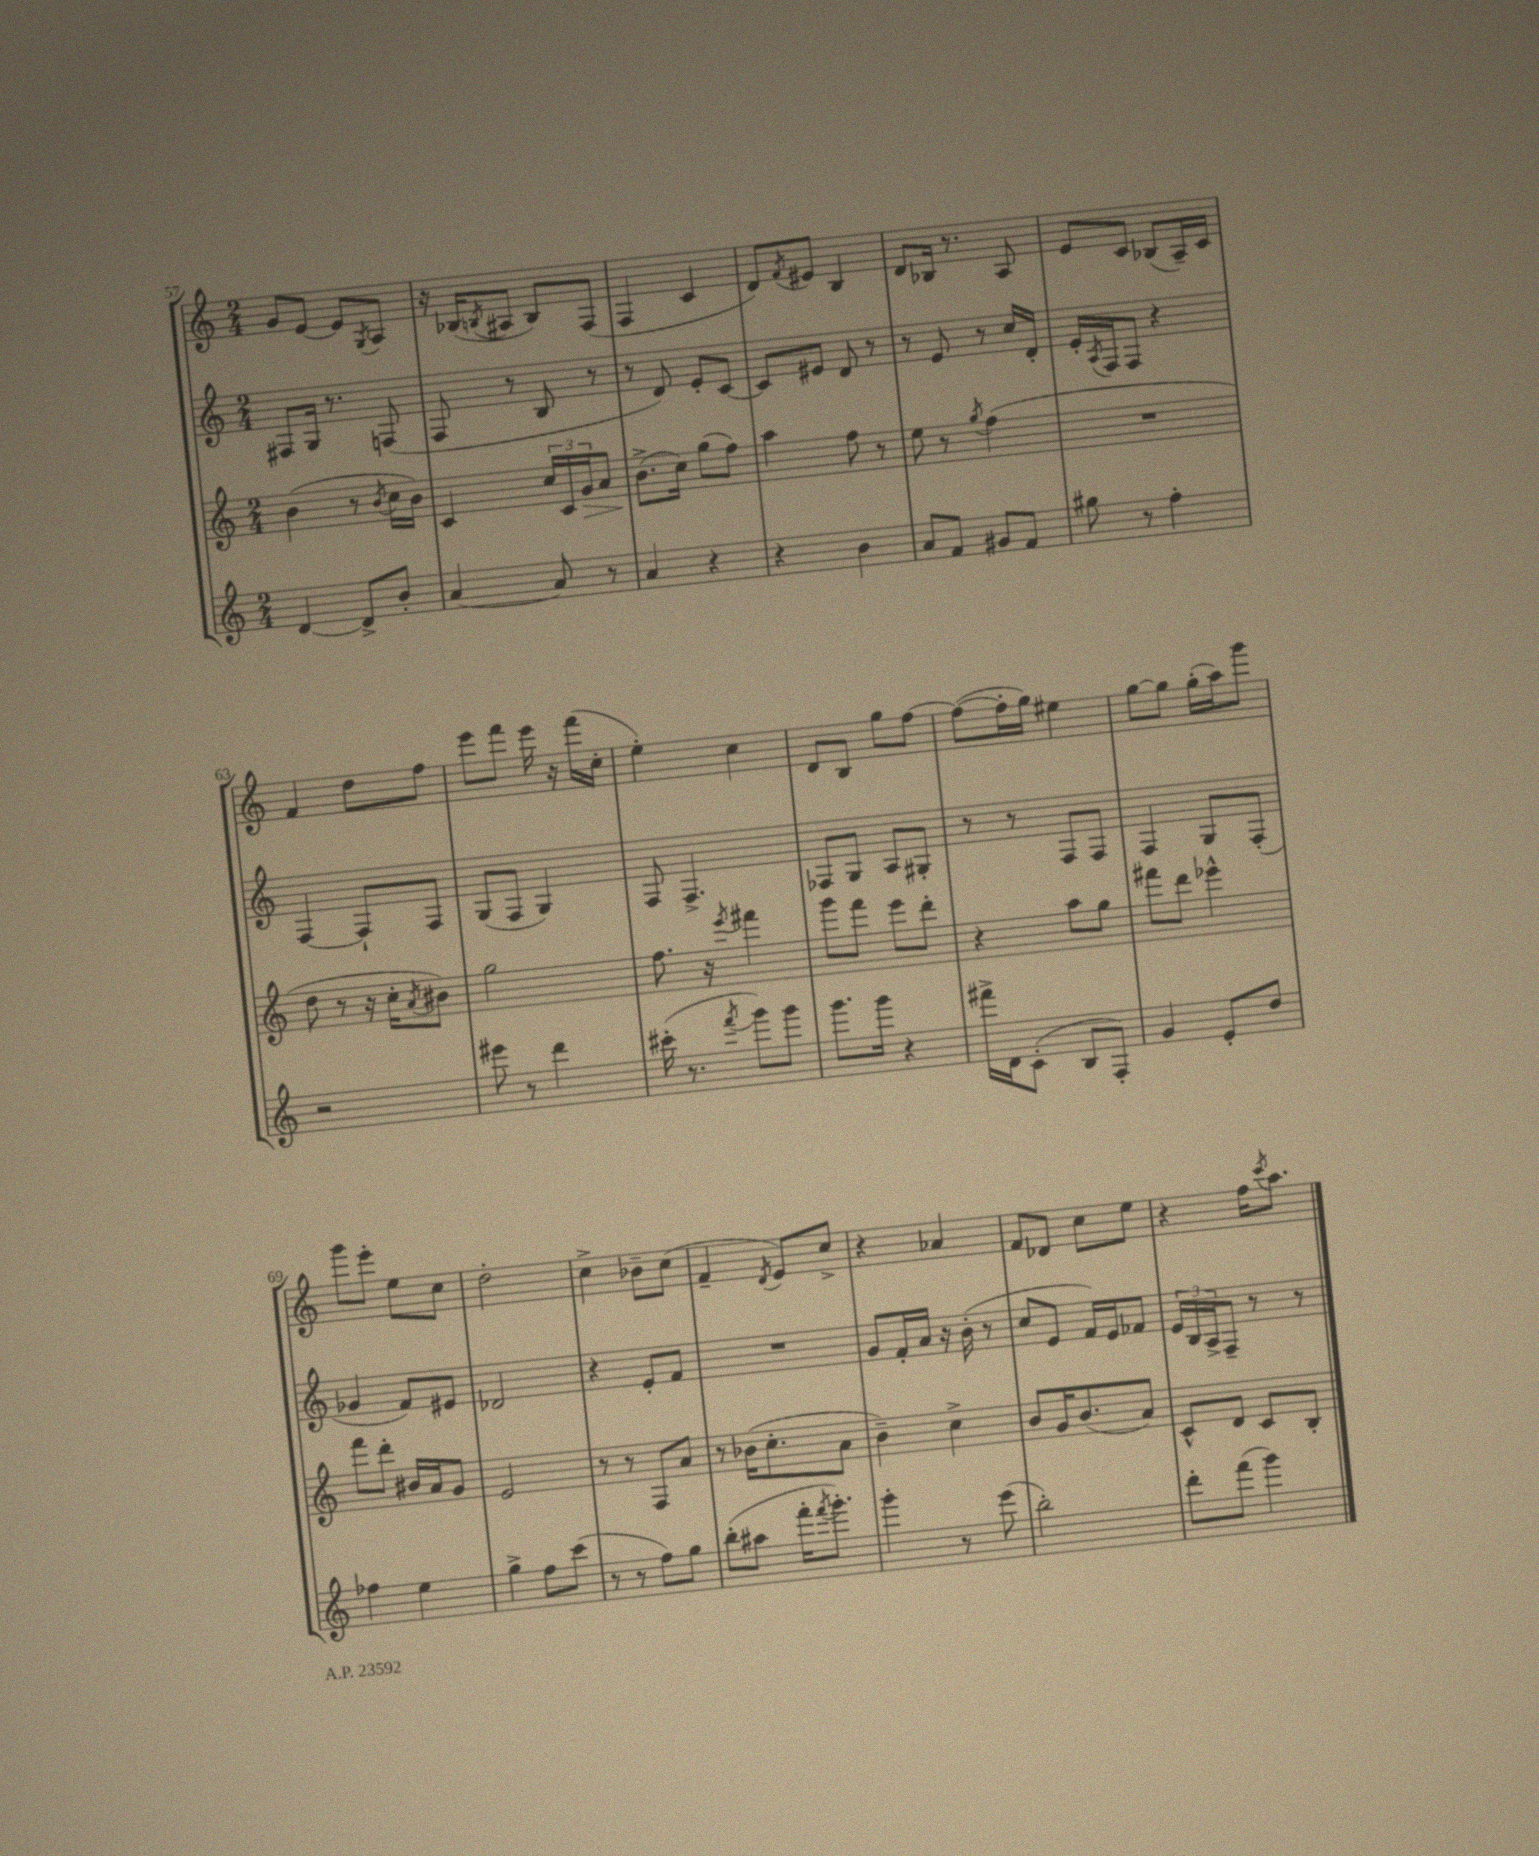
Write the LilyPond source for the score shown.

<<
\new StaffGroup <<
\new Staff = "s0" {
    \clef treble \key c \major \numericTimeSignature \time 2/4
    g'8 e'8~ e'8 \acciaccatura { g8 } a8 |
    r16 bes16( \acciaccatura { b8 } ais8 b8) f8( |
    f4 c'4 |
    d'8) \acciaccatura { f'8 } eis'8 b4 |
    d'8 bes16 r8. a8 |
    e'8 c'8 bes8( a16--) c'16 |
    f'4 d''8 f''8 |
    e'''8 f'''8 e'''16 r16 f'''16( c''16-. |
    e''4-.) c''4 |
    d'8 b8 g''8 f''8~ |
    f''8~( f''16-. g''16) eis''4 |
    g''8~ g''8 g''16-.( a''16) g'''8 |
    g'''8 e'''8-. e''8 c''8 |
    d''2-. |
    c''4-> bes'8-- c''8( |
    f'4-- \acciaccatura { d'8 } e'8) c''8-> |
    r4 aes'4 |
    f'8 des'8 c''8 e''8 |
    r4 f''16 \acciaccatura { c'''8 } a''8. \bar "|." |
}
\new Staff = "s1" {
    \clef treble \key c \major \numericTimeSignature \time 2/4
    fis8 g16 r8. f8( |
    f8 r8 b8 r8 |
    r8 d'8) e'8-. c'8~ |
    c'8 eis'8 d'8 r8 |
    r8 e'8 r8 c''16 d'16-. |
    e'16-. \acciaccatura { a8 } f16 f8 r4 |
    f4~ f8-! f8 |
    g8( f8 g4) |
    f8 f4.-> |
    fes8 g8 a8 gis8-. |
    r8 r8 f8 f8 |
    f4 g8 f8-.( |
    ges'4 f'8) eis'8 |
    des'2 |
    r4 e'8-. f'8 |
    R2 |
    g'8 f'16-. a'16 r16 b'16-.( r8 |
    c''8 e'8 f'16) e'16 fes'8 |
    \tuplet 3/2 { e'16 b16 a16-> } f8-- r8 r8 \bar "|." |
}
\new Staff = "s2" {
    \clef treble \key c \major \numericTimeSignature \time 2/4
    b'4( r8 \acciaccatura { b'8 } c''16 b'16) |
    c'4 \tuplet 3/2 { c''16 c'16 g'16\> } a'8 |
    b'8.->\!( c''16) g''8( f''8) |
    a''4 f''8 r8 |
    e''8 r8 \acciaccatura { g''8 } f''4( |
    R2 |
    d''8 r8 r16 c''16-. \acciaccatura { a'8 } bis'8) |
    g''2 |
    f''8. r16 \acciaccatura { e'''8 } fis'''4 |
    g'''8 f'''8 e'''8 d'''8-. |
    r4 a''8 g''8 |
    fis'''8 d'''8 ees'''4-^ |
    f'''8 d'''8-. bis'16 a'16 g'8 |
    e'2 |
    r8 r8 f8 a'8 |
    r8 bes'16( c''8.-. a'8 |
    b'4--) c''4-> |
    b'8 g'16 b'8.( a'8) |
    c'8-^ d'8 c'8 b8-. \bar "|." |
}
\new Staff = "s3" {
    \clef treble \key c \major \numericTimeSignature \time 2/4
    d'4~ d'8-> b'8-. |
    a'4~ a'8 r8 |
    a'4 r4 |
    r4 b'4 |
    a'8 f'8 gis'8 f'8 |
    gis''8 r8 f''4-. |
    r2 |
    eis'''8 r8 d'''4 |
    cis'''16-.( r8. \acciaccatura { f'''8 } g'''8) g'''8 |
    g'''8. g'''16 r4 |
    fis'''16-> d'16 c'8-.( b8 f8-.) |
    g'4 e'8-. d''8 |
    fes''4 e''4 |
    g''4-> f''8 c'''8( |
    r8 r8 f''8) g''8 |
    b''8-.( ais''8 f'''16-. \acciaccatura { f'''8 } g'''8.-.) |
    g'''4-. r8 e'''8( |
    b''2-.) |
    d'''8-. f'''8( g'''4) \bar "|." |
}
>>
>>
\layout { \context { \Score currentBarNumber = #57 } }
